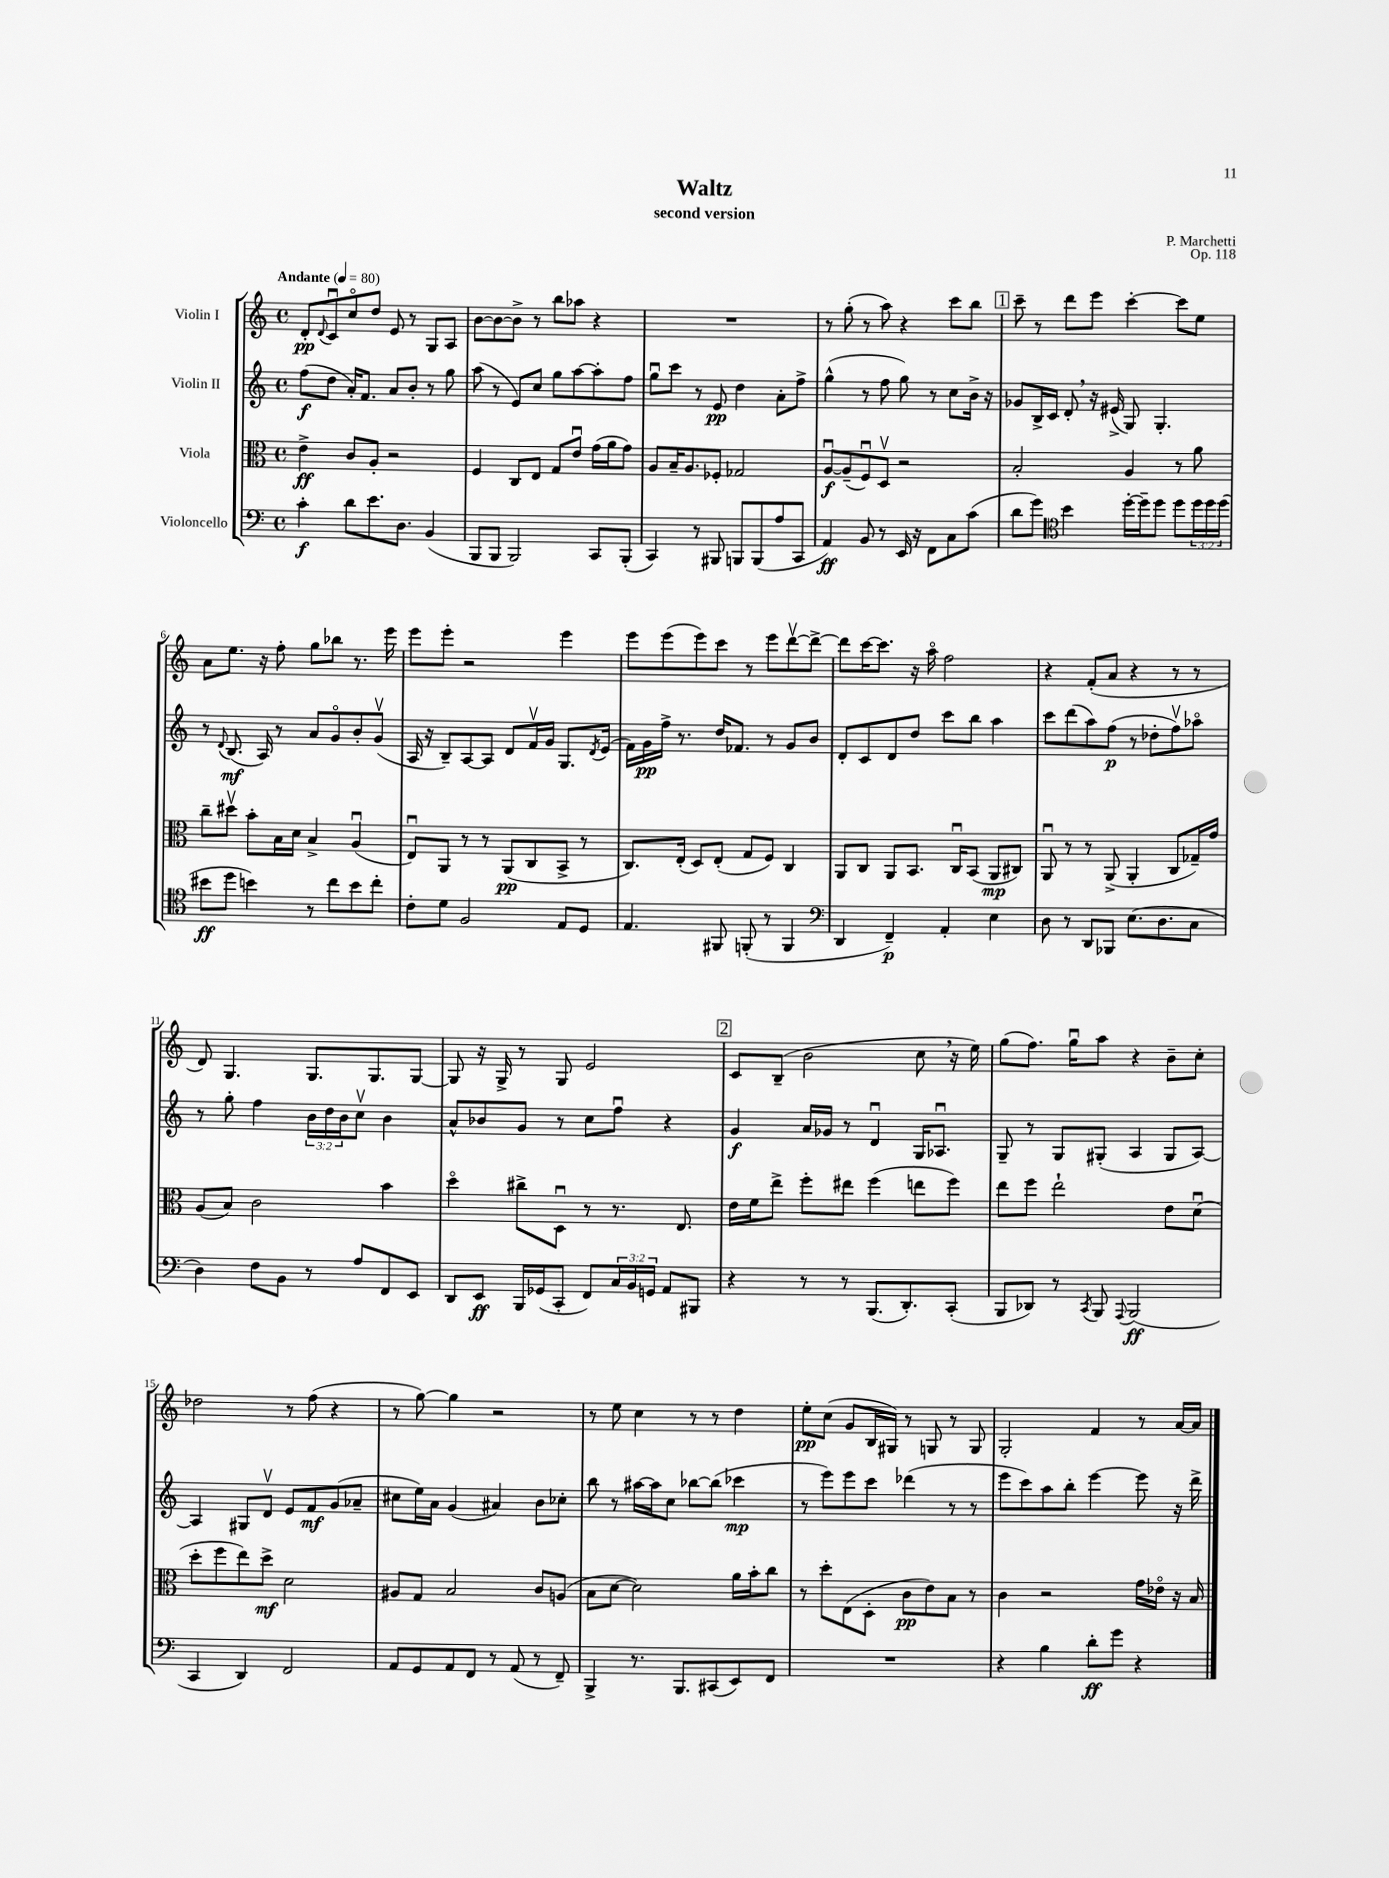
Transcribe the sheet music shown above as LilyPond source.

\header { title = "Waltz" composer = "P. Marchetti" subtitle = "second version" opus = "Op. 118" }
<<
\new StaffGroup <<
\new Staff = "s0" \with { instrumentName = "Violin I" } {
    \clef treble \key c \major \defaultTimeSignature \time 4/4 \tempo "Andante" 4 = 80
    d'8-.\pp \appoggiatura { d'8 } c'8\downbow c''8\flageolet d''8 e'8 r8 g8 a8 |
    b'8~ b'8~ b'8-> r8 b''8 aes''8 r4 |
    R1 |
    r8 g''8-.( r8 a''8) r4 c'''8 b''8 |
    \mark \markup { \box "1" } c'''8-- r8 d'''8 e'''8 c'''4~-. c'''8 e''8 |
    a'8 e''8. r16 f''8-. g''8 bes''8 r8. e'''16 |
    e'''8 e'''8-. r2 e'''4 |
    e'''8 e'''8( e'''8) c'''8 r8 e'''8 d'''8~\upbow d'''8~-> |
    d'''8 c'''16~ c'''8. r16 a''16\flageolet f''2 |
    r4 f'8-.( a'8 r4 r8 r8 |
    d'8) g4. g8. g8. g8~ |
    g8 r16 g16-> r8 g8 e'2 |
    \mark \markup { \box "2" } c'8 b8--( b'2 c''8 \breathe r16 e''16) |
    g''8( f''8.) g''16\downbow a''8 r4 b'8-- c''8-. |
    des''2 r8 f''8( r4 |
    r8 g''8~) g''4 r2 |
    r8 e''8 c''4 r8 r8 d''4 |
    e''8-.\pp c''8( g'8 b16 gis16) r8 g8 r8 g8 |
    g2-. f'4 r8 a'16~ a'16 \bar "|." |
}
\new Staff = "s1" \with { instrumentName = "Violin II" } {
    \clef treble \key c \major \defaultTimeSignature \time 4/4 \override Staff.TupletNumber.text = #tuplet-number::calc-fraction-text
    f''8\f( d''8 a'16-.) f'8. a'8 b'8-. r8 g''8 |
    a''8( r8 e'8) c''8 g''8 a''8~ a''8-. f''8 |
    g''8\downbow c'''8 r8 e'8\pp d''4 a'8-. f''8-> |
    g''4-^( r8 f''8 g''8) r8 c''8 b'16-> r16 |
    \mark \markup { \box "1" } ges'8 b16-> c'16 d'8-. \breathe r16 eis'16->( g8) g4.-. |
    r8 \appoggiatura { d'8 } b8.\mf( a16) r8 a'8 g'8\flageolet b'8-. g'8\upbow( |
    a16 r16 b8--) a8~ a8 d'8 f'16\upbow g'16 g8. \acciaccatura { d'8 } e'16( |
    f'16) g'16\pp f''16-> r8. d''16 fes'8. r8 g'8 b'8 |
    d'8-. c'8 d'8 d''8 c'''8 b''8 a''4 |
    c'''8 d'''8( a''8) f''8\p( r8 des''8-. f''8\upbow) aes''8\flageolet |
    r8 g''8-. f''4 \tuplet 3/2 { b'16 d''16 b'16 } c''8\upbow b'4 |
    a'8-^ bes'8 g'8 r8 c''8 f''8\downbow r4 |
    \mark \markup { \box "2" } g'4\f a'16 ges'16 r8 d'4\downbow g16 aes8.\downbow |
    g8-- r8 g8 gis8-.( a4 gis8 a8~) |
    a4 gis8 d'8\upbow e'8 f'8\mf g'8( aes'8-- |
    cis''8 e''16) a'16 g'4( ais'4) b'8 ces''8-. |
    b''8 r8 ais''16~ ais''16 c''8 bes''8~ bes''8( ces'''4\mp |
    r8 e'''8) e'''8 c'''8 des'''4( r8 r8 |
    e'''8 c'''8) a''8 b''8-. e'''4~ e'''8 r16 d'''16-> \bar "|." |
}
\new Staff = "s2" \with { instrumentName = "Viola" } {
    \clef alto \key c \major \defaultTimeSignature \time 4/4
    e'4->\ff c'8 a8-. r2 |
    f4 c8 e8 g8 e'8\downbow g'16( a'16 g'8) |
    a8 b16-- a8. fes8-. ges2 |
    a8~\downbow\f a8--( f8\downbow) d8\upbow r2 |
    \mark \markup { \box "1" } b2-. a4 r8 a'8 |
    c''8-- dis''8\upbow b'8-. b16 d'16 b4-> a4\downbow( |
    e8\downbow) a,8 r8 r8 a,8\pp( c8 b,8-> r8 |
    c8.) e16-.( d8) e8-.( g8 f8) c4 |
    a,8 c8 a,8 b,8. c16\downbow b,8( a,8\mp cis8) |
    a,8\downbow r8 r8 a,8->( a,4-. c8 ges16--) g'16 |
    a8( b8) c'2 b'4 |
    d''4\flageolet cis''8-> d8\downbow r8 r8. e8. |
    \mark \markup { \box "2" } e'16 f'16 e''8-> f''8-. eis''8 f''4( e''8 f''8) |
    e''8 f''8 e''2-! e'8 d'8\downbow( |
    d''8-. f''8 e''8) d''8->\mf d'2 |
    ais8 g8 b2 c'8 a8( |
    b8 d'8~ d'2) a'16 b'16-. c''8 |
    r8 d''8-. e8( d8-. c'8\pp e'8) b8 r8 |
    c'4 r2 g'16 ees'16\flageolet r16 b16 \bar "|." |
}
\new Staff = "s3" \with { instrumentName = "Violoncello" } {
    \clef bass \key c \major \defaultTimeSignature \time 4/4 \override Staff.TupletNumber.text = #tuplet-number::calc-fraction-text
    c'4-.\f d'8 e'8. d8. b,4( |
    b,,8 b,,8 b,,2) c,8 b,,8-.( |
    c,4) r8 bis,,8 b,,8 b,,8( a8 c,8 |
    a,4\ff) b,8 r8 e,16 r16 f,8 c8 c'8( |
    \mark \markup { \box "1" } d'8 g'8) \clef tenor b'4 d''16~-. d''16-- d''8 d''8 \tuplet 3/2 { d''16 d''16 d''16( } |
    bis'8\ff d''8 b'4) r8 c''8 b'8 c''8-. |
    c'8-. d'8 f2 e8 d8 |
    e4. fis,8 f,8-.( r8 f,4 |
    \clef bass d,4 f,4--\p) a,4-. e4 |
    d8 r8 d,8 bes,,8 e8.( d8. c8 |
    d4) f8 b,8 r8 a8 f,8 e,8 |
    d,8 e,8\ff b,,16 ges,16( c,8-. f,8) \tuplet 3/2 { c16 b,16 g,16 } a,8 bis,,8 |
    \mark \markup { \box "2" } r4 r8 r8 b,,8.( d,8.-.) c,8-.( |
    b,,8 des,8) r8 \acciaccatura { c,8 } b,,8 \appoggiatura { a,,8 } b,,2\ff( |
    c,4 d,4) f,2 |
    a,8 g,8 a,8 f,8 r8 a,8( r8 f,8--) |
    b,,4-> r8. b,,8. cis,8( e,8) f,8 |
    R1 |
    r4 b4 d'8-.\ff g'8 r4 \bar "|." |
}
>>
>>
